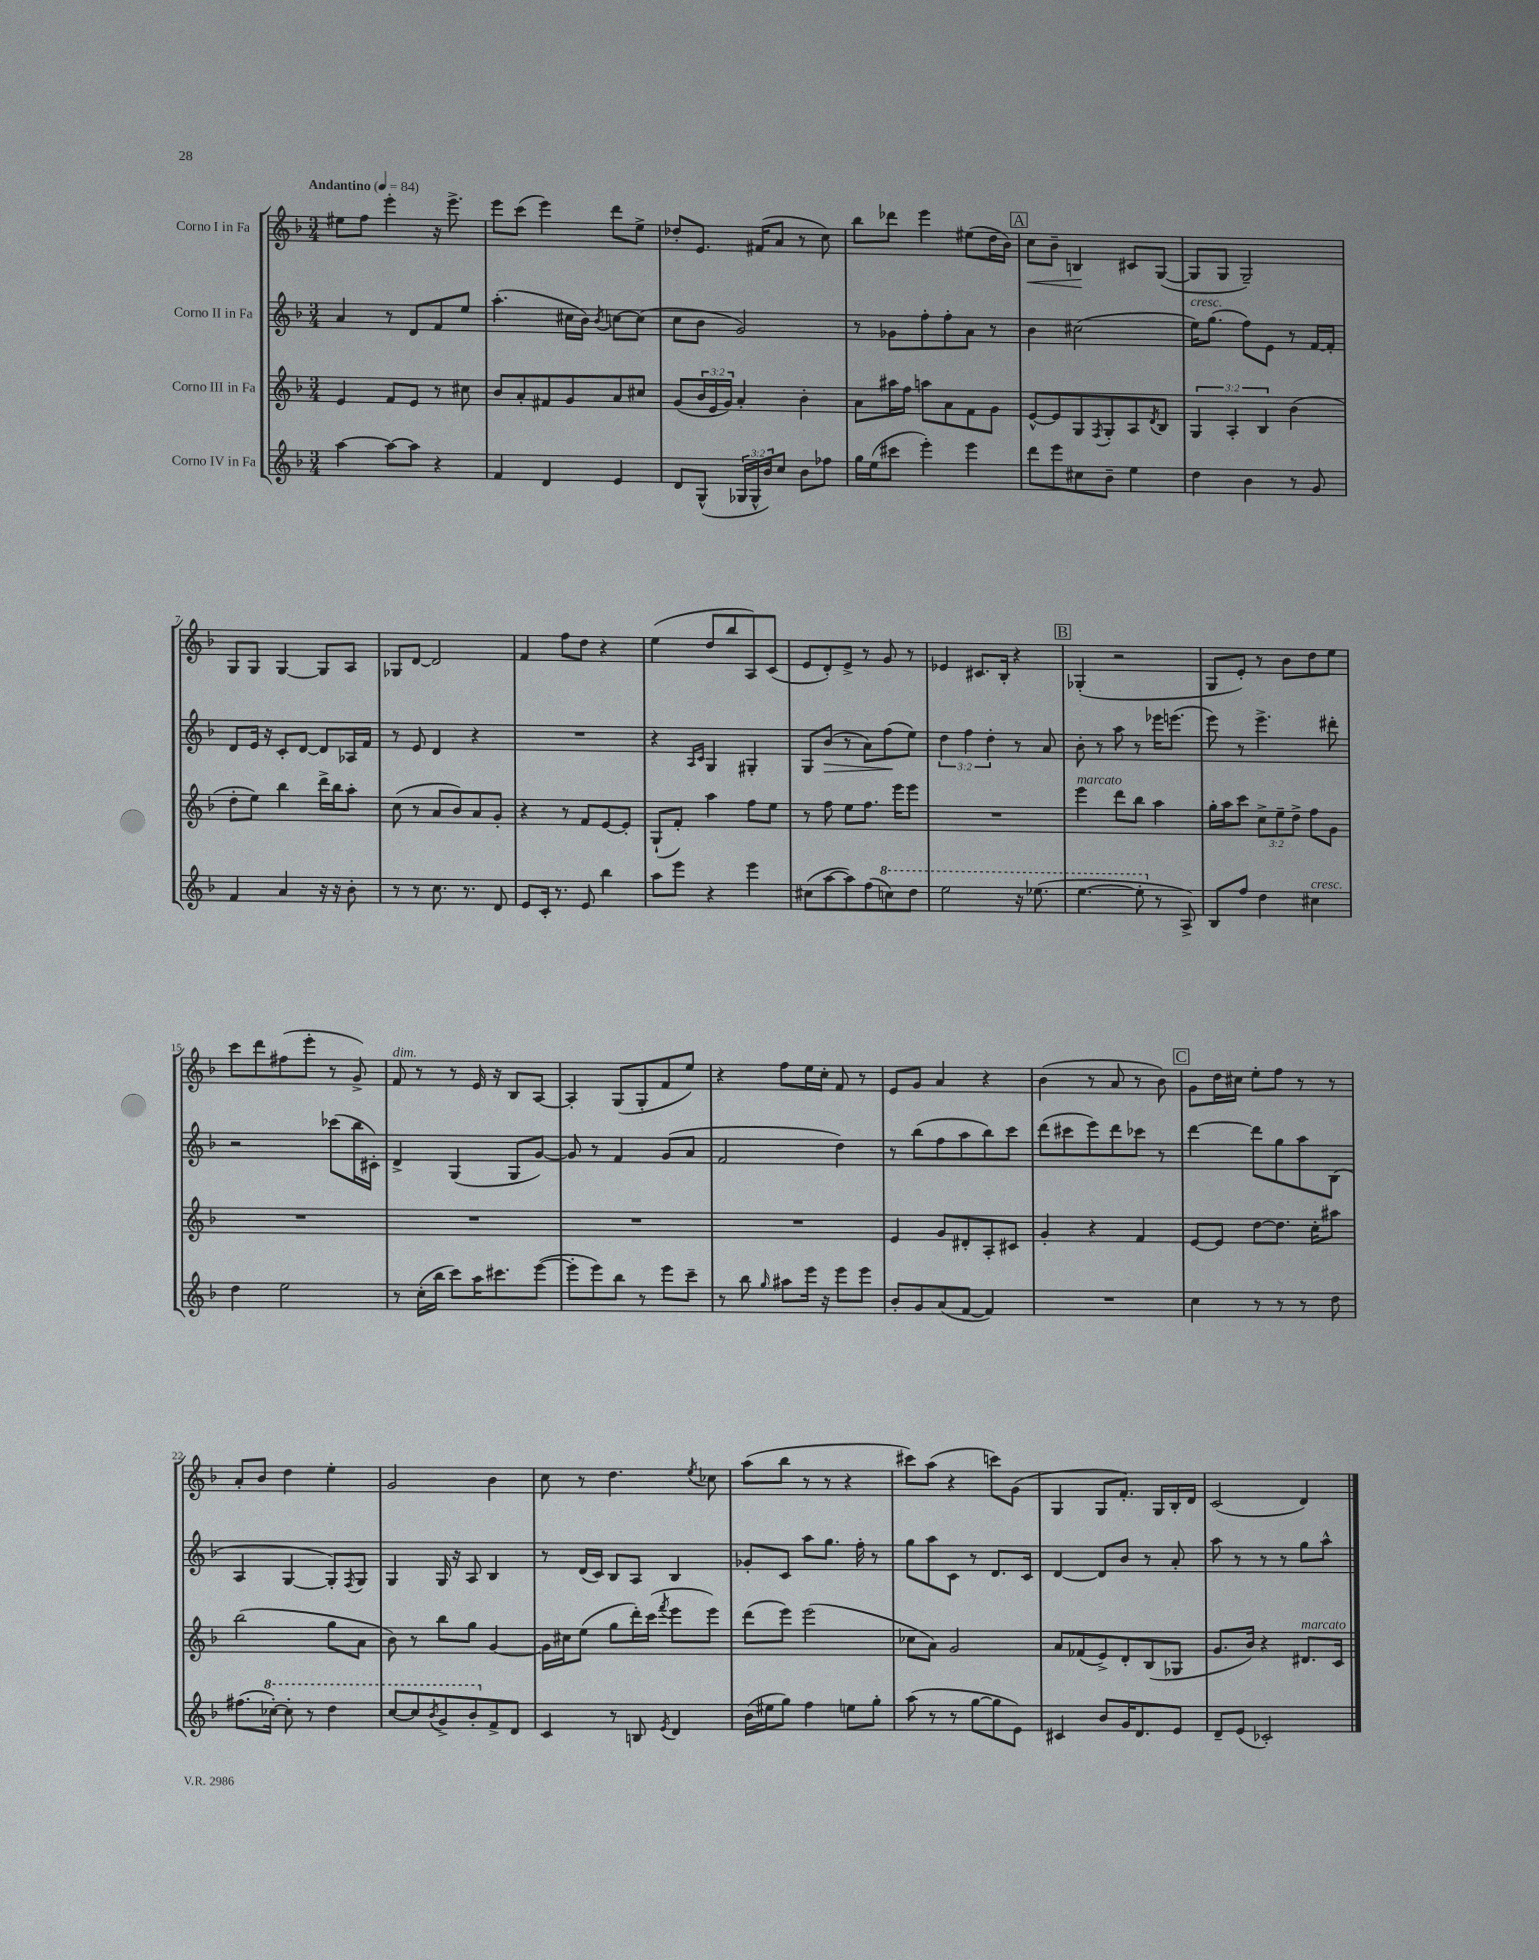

**kern	**kern	**kern	**kern
*staff4	*staff3	*staff2	*staff1
*clefG2	*clefG2	*clefG2	*clefG2
*k[b-]	*k[b-]	*k[b-]	*k[b-]
*M3/4	*M3/4	*M3/4	*M3/4
*MM84	*MM84	*MM84	*MM84
[4aa\	4e/	4a/	8ee#\L
.	.	.	8ff\J
8aa\_L	8f/L	8r	4eee'\
8aa\]J	8e/J	8d/L	.
4r	8r	8f/	16r
.	.	.	8.eee^\
.	8cc#\	8ee/J	.
=	=	=	=
4f/	8b-/L	(4.aa'\	8eee\L
.	8a'/	.	(8ccc\J
4d/	8f#/	.	4eee\)
.	8g/	16cc#\LL	.
.	.	16b-\JJ)	.
.	.	8qb-/	.
4e/	8a/	[8cc\L	8ddd\L
.	8cc#/J	(8cc\]J	8ee^\J
=	=	=	=
8d/L	(8g/L	8cc\L	8dd-'/L
(8G^^/J	24b-/L	8b-\J	8.e/J
.	24e/	.	.
.	24g/JJ)	.	.
24G-/LL	4a'/	2g/)	.
24G-^^/	.	.	.
.	.	.	(16f#/LK
24b-/J)	.	.	.
8cc/J	.	.	8a/J
8b-\L	4b-'\	.	8r
8ff-\J	.	.	8cc\)
=	=	=	=
16gg\LL	8a\L	8r	8bb-\L
(16ee\J	.	.	.
8ccc#\J	16aa#\L	8g-\L	8ddd-\J
.	16ff\JJ	.	.
4eee'\)	8aa\L	8ff'\	4eee\
.	8a\	8ff'\	.
4eee\	8f\	8a\J	(8ee#\L
.	8g\J	8r	16dd\L
.	.	.	16b-\JJ)
=	=	=	=
8ddd\L	[8e^^/L	4b-\	8cc\L
8eee\	8e/]	.	8b-~\J
8cc#\	8G/	(2cc#\	4B/
.	8qF/	.	.
8b-~\J	8G'/	.	.
4ee\	8A/	.	8c#/L
.	8qd/	.	.
.	8B-/J	.	([8G/J
=	=	=	=
4dd\	6G/	16ee\LK)	8G/]L
.	.	(8.gg\J	.
.	.	.	8G/J
.	6A'/	.	.
4b-\	.	8ff\L)	2G~/)
.	6B-/	.	.
.	.	8e\J	.
8r	(4b-\	8r	.
8g/	.	[16f/LL	.
.	.	16f'/]JJ	.
=	=	=	=
4f/	8dd'\L	8d/L	8G/L
.	8ee\J)	16e/Jk	8G/J
.	.	16r	.
4a/	4bb-\	8c'/L	[4G/
.	.	[8d/J	.
16r	16ddd^\LL	8d/]L	8G/]L
16r	16bb-\J	.	.
8b-'\	8aa'\J	16A-/L	8A/J
.	.	16f/JJ	.
=	=	=	=
8r	(8cc\	8r	8G-/L
8r	8r	8e/	[8d/J
8.cc\	8a/L	4d/	2d/]
.	8b-/)	.	.
8.r	.	.	.
.	8a/	4r	.
8d/	8g'/J	.	.
=	=	=	=
8e/L	4r	2.r	4f/
16c'/Jk	.	.	.
8.r	.	.	.
.	8r	.	8ff\L
8e/	8f/L	.	8dd\J
4bb-\	[8e/	.	4r
.	8e'/]J	.	.
=	=	=	=
8aa\L	(8G`/L	4r	(4ee\
8eee\J	8f'/J)	.	.
.	.	16qqA/LL	.
.	.	16qqc/JJ	.
4r	4aa\	4G/	8dd/L
.	.	.	8bb-/
4eee\	8ff\L	4G#'/	8A/)
.	8ee\J	.	(8c/J
=	=	=	=
(8cc#\L	8r	8G/L	8e/L
[8aa\	8ff\	(8b-/J	8d'/)
8aa\])	8ee\L	8r	8e^/J
(8ff\	8.ff\J	8a\L)	8r
8ccc\)	.	(8ff\	8g/
.	16eee\LK	.	.
8ddd\J	8eee\J	8ee\J)	8r
=	=	=	=
2eee\	2.r	6dd\	4e-/
.	.	6ff\	.
.	.	.	8.c#/L
.	.	6dd'\	.
.	.	.	16B-'/Jk
16r	.	8r	4r
(8.eee-\	.	.	.
.	.	8a/	.
=	=	=	=
[4.eee\	4eee\	8b-'\	(4G-'/
.	.	8r	.
.	8ddd\L	8aa\	2r
8eee'\]	8bb-\J	8r	.
8r	4aa\	16eee-\LK	.
.	.	(8.eee\J	.
8A^/)	.	.	.
=	=	=	=
8B-/L	16gg'\LL	8eee\)	8G/L
.	16aa\J	.	.
8ff/J	8ccc\J	8r	8e'/J)
4dd\	12cc^\L	4.eee^\	8r
.	12ee~\	.	.
.	.	.	8b-\L
.	12dd^\J	.	.
4cc#\	8ff\L	.	8dd\
.	8g\J	8ddd#'\	8ee\J
=	=	=	=
4dd\	2.r	2r	8ccc\L
.	.	.	8ddd\
2ee\	.	.	(8ff#\
.	.	.	8eee'\J
.	.	(8ccc-\L	8r
.	.	16bb-\L	8g^/)
.	.	16c#'\JJ)	.
=	=	=	=
8r	2.r	4d^/	8f/
(16cc'\LL	.	.	8r
16bb-\JJ	.	.	.
8ccc\L)	.	(4G/	8r
16aa\K	.	.	16e/
8.ccc#\	.	.	16r
.	.	8G/L	8B-/L
([8eee\J	.	[8g/J)	[8A/J
=	=	=	=
8eee'\]L	2.r	8g/]	4A'/]
8eee\)	.	8r	.
8bb-\J	.	4f/	(8G/L
8r	.	.	8G'/
8eee\L	.	(8g/L	8f/
8ccc~\J	.	8a/J	8ee/J)
=	=	=	=
8r	2.r	2f/	4r
8bb-\	.	.	.
16qqgg/	.	.	.
8aa#\L	.	.	8ff\L
16eee\Jk	.	.	16ee\L
16r	.	.	16cc'\JJ
8eee\L	.	4dd\)	8f/
8eee\J	.	.	8r
=	=	=	=
8b-'/L	4e/	8r	8e/L
8g/	.	(8bb-\L	8g/J
(8a/	8g/L	8ff\	4a/
[8f/J	8d#'/	8aa\	.
4f/])	8A'/	8bb-\)	4r
.	8c#/J	8ccc\J	.
=	=	=	=
2.r	4g'/	(8ddd\L	(4b-\
.	.	8ccc#\	.
.	4r	8eee\)	8r
.	.	8ddd\	8a/
.	4f/	8ccc-\J	8r
.	.	8r	8b-\)
=	=	=	=
4cc\	[8e/L	[4ddd\	8g\L
.	8e/]J	.	16dd\L
.	.	.	16cc#\JJ
8r	[8dd\L	8ddd\]L	8ee'\L
8r	8.dd\]J	8gg\	8ff\J
8r	.	8aa\	8r
.	16cc'\LK	.	.
8dd\	8aa#\J	(8B-\J	8r
=	=	=	=
(8.ff#\L	(2bb-\	4A/	8a'/L
.	.	.	8b-/J
[16ccc-'\Jk)	.	.	.
8ccc-'\]	.	[4G/	4dd\
8r	.	.	.
4ddd\	8gg\L	8G'/]L)	4ee'\
.	.	8qF/	.
.	8a\J	8G/J	.
=	=	=	=
[8ccc/L	8b-\)	4G/	2g/
8ccc/]	8r	.	.
8qbb-/	.	.	.
8gg^/	8bb-\L	16G/	.
.	.	16r	.
8bb-'/	8gg\J	8A/	.
8f^/	[4g/	4B-/	4b-\
8d/J	.	.	.
=	=	=	=
4c/	16g\]LL	8r	8cc\
.	16cc#\J	.	.
.	(8ee\J	(16d/LL	8r
.	.	16c/JJ)	.
8r	8gg\L	8B-/L	4.dd\
8B/	16ddd'\L)	8A/J	.
.	(16ccc\JJ	.	.
8qe/	8qfff/	.	.
4d/	8eee\L	4B-/	.
.	.	.	8qee/
.	8eee\J)	.	8cc-\
=	=	=	=
(16b-\LL	(8ddd\L	8g-'/L	(8aa\L
16ee#\J	.	.	.
8gg\J)	8eee\J)	8c/J	8bb-\J
4ff\	(2eee\	8aa\L	8r
.	.	8.gg\J	8r
8ee\L	.	.	4r
.	.	16ff'\	.
8gg'\J	.	8r	.
=	=	=	=
(8aa\	8cc-\L	8gg\L	8ccc#\L)
8r	8a\J)	8aa\	(8aa\J
8r	2g/	8c\J	4r
[8gg\L	.	8r	.
8gg\]	.	8.d/L	8ccc\L)
8e\J)	.	.	(8g\J
.	.	16c/Jk	.
=	=	=	=
4c#/	8a/L	[4d/	4G/
.	(8f-/	.	.
8b-/L	8e^/)	8d/]L	8G/L
16g/K	8d'/	8b-/J	8.f'/J)
8.d/	.	.	.
.	(8B-/	8r	.
.	.	.	16G/LL
8e/J	8G-/J	8a'/	16B-'/
.	.	.	16d/JJ
=	=	=	=
8d~/L	8.g/L	8aa\	(2c/
(8e/J	.	8r	.
.	16b-/Jk)	.	.
2c-'/)	4r	8r	.
.	.	8r	.
.	8.d#/L	8gg\L	4d/)
.	.	8aa^^\J	.
.	16c/Jk	.	.
==	==	==	==
*-	*-	*-	*-
